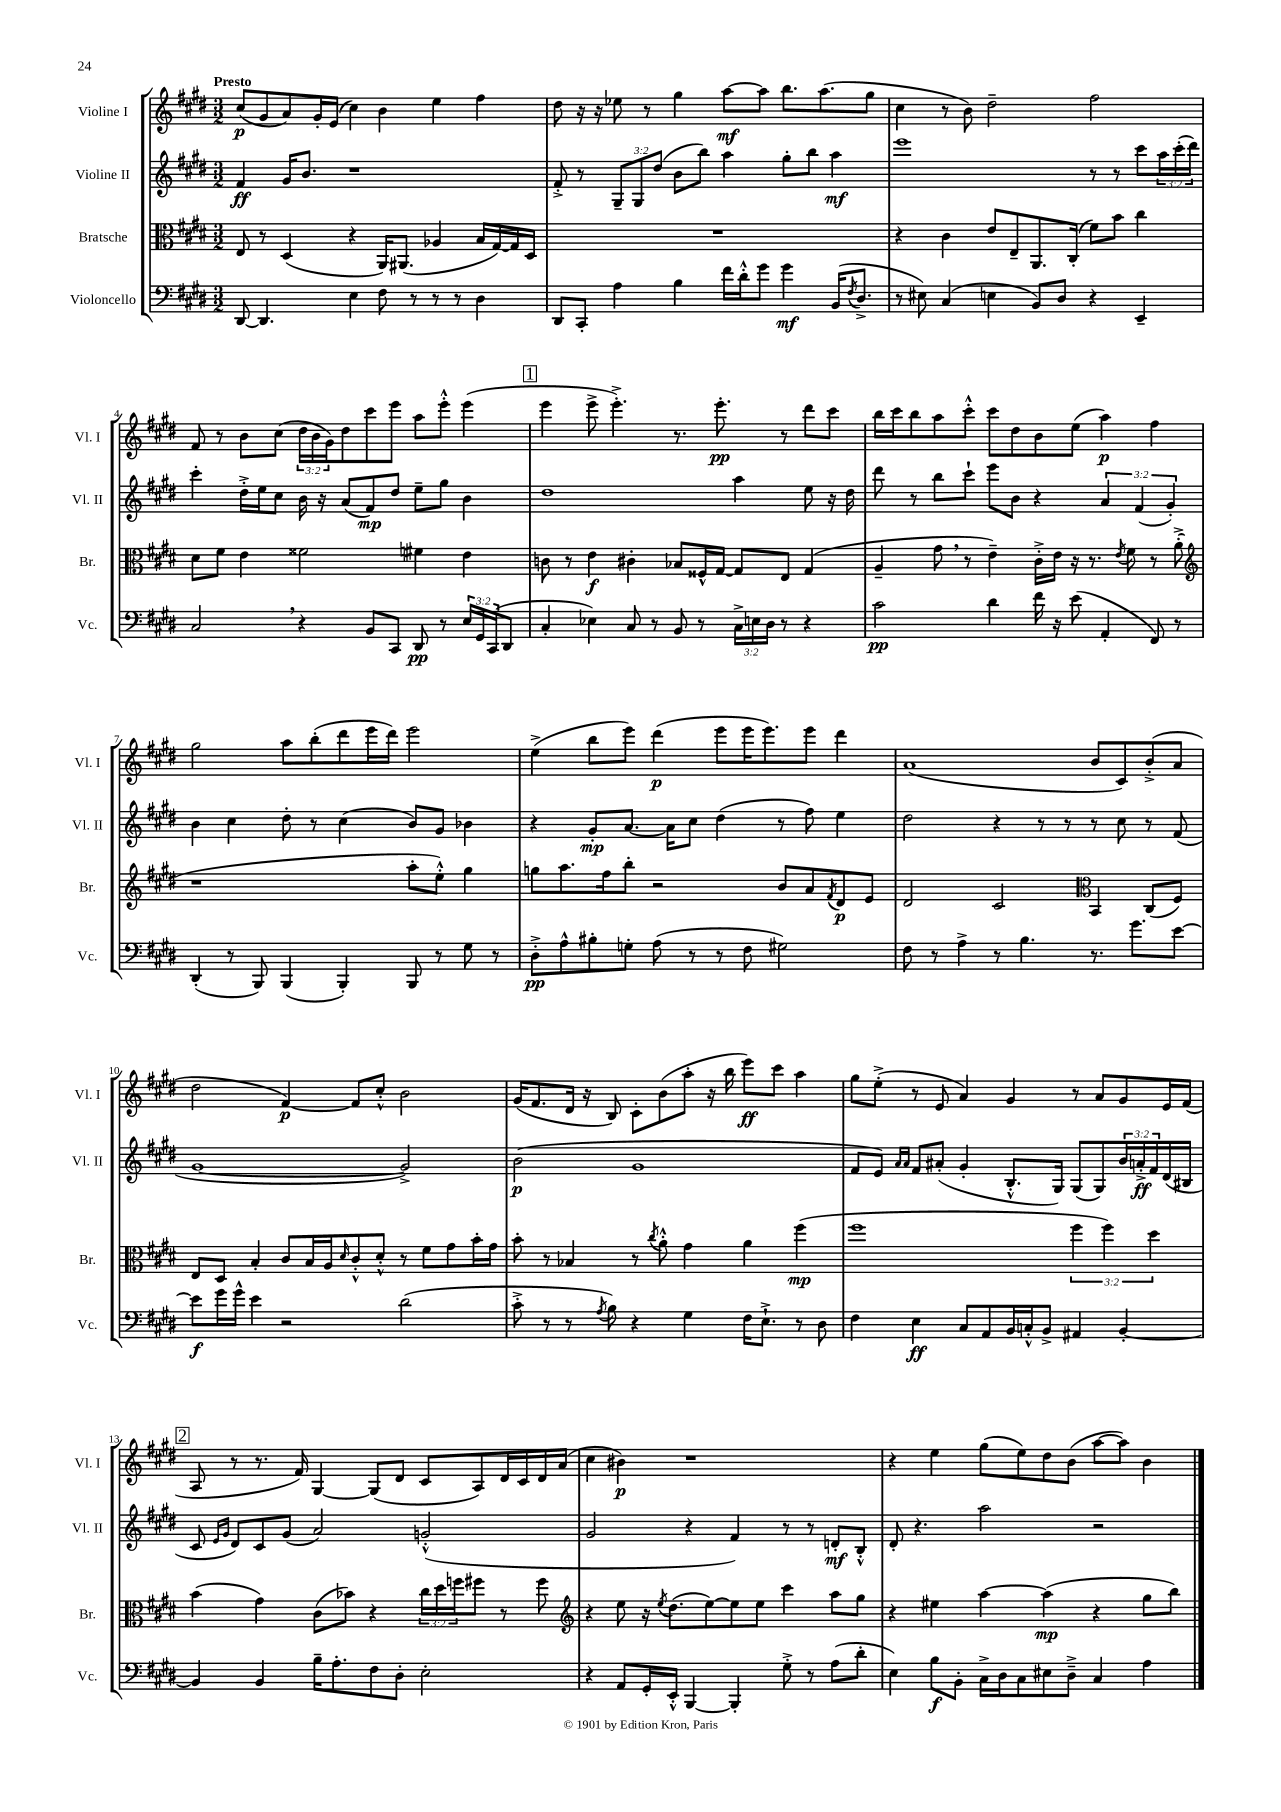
<<
\new StaffGroup <<
\new Staff = "s0" \with { instrumentName = "Violine I" shortInstrumentName = "Vl. I" } {
    \clef treble \key e \major \numericTimeSignature \time 3/2 \override Staff.TupletNumber.text = #tuplet-number::calc-fraction-text \tempo "Presto"
    cis''8\p( gis'8 a'8) gis'16-. e'16( cis''4) b'4 e''4 fis''4 |
    dis''8 r16 r16 ees''8 r8 gis''4 a''8~\mf a''8 b''8. a''8.( gis''8 |
    cis''4 r8 b'8) dis''2-- fis''2 |
    fis'8 r8 b'8 cis''8( \tuplet 3/2 { dis''16 b'16 gis'16) } dis''8 cis'''8 e'''8 a''8 e'''8-.-^ e'''4( |
    \mark \markup { \box "1" } e'''4 e'''8-> e'''4.-.->) r8. e'''8.-.\pp r8 dis'''8 cis'''8 |
    b''16 cis'''16 b''8 a''8 cis'''8-.-^ cis'''8 dis''8 b'8 e''8( a''4\p) fis''4 |
    gis''2 a''8 b''8-.( dis'''8 e'''16 dis'''16) e'''2 |
    e''4->( b''8 e'''8) dis'''4\p( e'''8 e'''16 e'''8.) e'''8 dis'''4 |
    a'1( b'8 cis'8) b'8-.->( a'8 |
    dis''2 fis'4~\p) fis'8 cis''8-.-^ b'2 |
    gis'16( fis'8. dis'16 r16 b8) cis'8-. b'8( a''8-. r16 b''16 e'''8\ff) cis'''8 a''4 |
    gis''8 e''8-.->( r8 e'8 a'4) gis'4 r8 a'8 gis'8 e'16 fis'16( |
    \mark \markup { \box "2" } a8 r8 r8. fis'16) gis4~ gis8( dis'8 cis'8 a8) dis'16 cis'16 dis'16 a'16( |
    cis''4 bis'4\p) r1 |
    r4 e''4 gis''8( e''8) dis''8 b'8( a''8~ a''8) b'4 \bar "|." |
}
\new Staff = "s1" \with { instrumentName = "Violine II" shortInstrumentName = "Vl. II" } {
    \clef treble \key e \major \numericTimeSignature \time 3/2 \override Staff.TupletNumber.text = #tuplet-number::calc-fraction-text
    fis'4\ff gis'16 b'8. r1 |
    fis'8-.-> r8 \tuplet 3/2 { gis8-- gis8 dis''8( } b'8 b''8) a''4 gis''8-. b''8 a''4\mf |
    e'''1 r8 r8 cis'''8 \tuplet 3/2 { a''16 cis'''16-.( dis'''16) } |
    cis'''4-. dis''16-.-> e''16 cis''8 b'16 r16 a'8( fis'8\mp) dis''8 e''8-- gis''8 b'4 |
    \mark \markup { \box "1" } dis''1 a''4 e''8 r16 dis''16 |
    dis'''8 r8 b''8 cis'''8-! e'''8 b'8 r4 \tuplet 3/2 { a'4 fis'4( gis'4-.) } |
    b'4 cis''4 dis''8-. r8 cis''4( b'8) gis'8 bes'4 |
    r4 gis'8-.\mp a'8.~ a'16 cis''8 dis''4( r8 fis''8) e''4 |
    dis''2 r4 r8 r8 r8 cis''8 r8 fis'8( |
    gis'1~ gis'2->) |
    b'2\p( gis'1 |
    fis'8 e'8) \grace { a'16 a'16 } fis'8 ais'8-.( gis'4-. b8.-.-^ gis16) gis8( gis8) \tuplet 3/2 { b'16 a'16-.->\ff fis'16 } dis'16( bis16 |
    \mark \markup { \box "2" } cis'8 \grace { e'16 gis'16 } dis'8) cis'8 gis'8( a'2) g'2-.-^( |
    gis'2 r4 fis'4) r8 r8 d'8-.\mf b8-.-^ |
    dis'8-. r4. a''2 r2 \bar "|." |
}
\new Staff = "s2" \with { instrumentName = "Bratsche" shortInstrumentName = "Br." } {
    \clef alto \key e \major \numericTimeSignature \time 3/2 \override Staff.TupletNumber.text = #tuplet-number::calc-fraction-text
    e8 r8 dis4( r4 a,16) ais,8.( aes4 b16 gis16~) gis16 dis16 |
    R1. |
    r4 cis'4 e'8 e8-- a,8. cis16-.( fis'8) b'8 cis''4 |
    dis'8 fis'8 e'4 fisis'2 fis'4 e'4 |
    \mark \markup { \box "1" } c'8 r8 e'4\f cis'4-. bes8 fisis16-^ gis16~ gis8 e8 gis4( |
    a4-- gis'8 \breathe r8 e'4--) cis'16-.-> e'16 r16 r8. \acciaccatura { e'8 } fis'8 r8 a'8-.->( |
    \clef treble r1 a''8-. e''8-.-^) gis''4 |
    g''8 a''8. fis''16 b''8-. r2 b'8 a'8 \acciaccatura { fis'8 } dis'8\p e'8 |
    dis'2 cis'2 \clef alto b,4 cis8( fis8) |
    e8 dis8 b4-. cis'8 b16 a16 \grace { dis'16 } cis'8-.-^ dis'8-.-^ r8 fis'8 gis'8 b'16-. gis'16 |
    b'8-. r8 bes4 r8 \acciaccatura { cis''8 } a'8-.-^ gis'4 a'4 fis''4\mp( |
    fis''1 \tuplet 3/2 { fis''4 fis''4) dis''4 } |
    \mark \markup { \box "2" } b'4( gis'4) cis'8( bes'8) r4 \tuplet 3/2 { cis''16 dis''16 f''16 } fis''8 r8 fis''8 |
    \clef treble r4 e''8 r16 \acciaccatura { e''8 } dis''8.( e''8~) e''8 e''8 cis'''4 a''8 gis''8 |
    r4 eis''4 a''4~ a''4\mp( r4 gis''8 b''8) \bar "|." |
}
\new Staff = "s3" \with { instrumentName = "Violoncello" shortInstrumentName = "Vc." } {
    \clef bass \key e \major \numericTimeSignature \time 3/2 \override Staff.TupletNumber.text = #tuplet-number::calc-fraction-text
    dis,8~ dis,4. e4 fis8 r8 r8 r8 dis4 |
    dis,8 cis,8-. a4 b4 fis'16 dis'16-.-^ gis'8 gis'4\mf b,16( \acciaccatura { fis8 } dis8.-> |
    r8 eis8) cis4( e4 b,8) dis8 r4 e,4-- |
    cis2 \breathe r4 b,8 cis,8 dis,8\pp r8 \tuplet 3/2 { e16 gis,16 cis,16( } dis,8 |
    \mark \markup { \box "1" } cis4-. ees4) cis8 r8 b,8 r8 \tuplet 3/2 { cis16-> e16 dis16 } r8 r4 |
    cis'2\pp dis'4 fis'16 r16 e'8( a,4-. fis,8) r8 |
    dis,4-.( r8 b,,8) b,,4( b,,4-.) b,,8 r8 gis8 r8 |
    dis8-.->\pp a8-^ bis8-. g8-. a8( r8 r8 fis8 gis2) |
    fis8 r8 a4-> r8 b4. r8. gis'8. e'8~ |
    e'8\f gis'16 gis'16-^ e'4 r2 dis'2( |
    cis'8-.-> r8 r8 \acciaccatura { a8 } b8) r4 gis4 fis16 e8.-!-> r8 dis8 |
    fis4 e4\ff cis8 a,8 b,16 c16-.-^ b,8-> ais,4 b,4~-. |
    \mark \markup { \box "2" } b,4 b,4 b16-- a8.-. fis8 dis8-. e2-. |
    r4 a,8 gis,16-. e,16-.-^ b,,4~ b,,4-. gis8-.-> r8 a8( dis'8-. |
    e4) b8\f b,8-. cis16-> dis16 cis8 eis8 dis8---> cis4 a4 \bar "|." |
}
>>
>>
